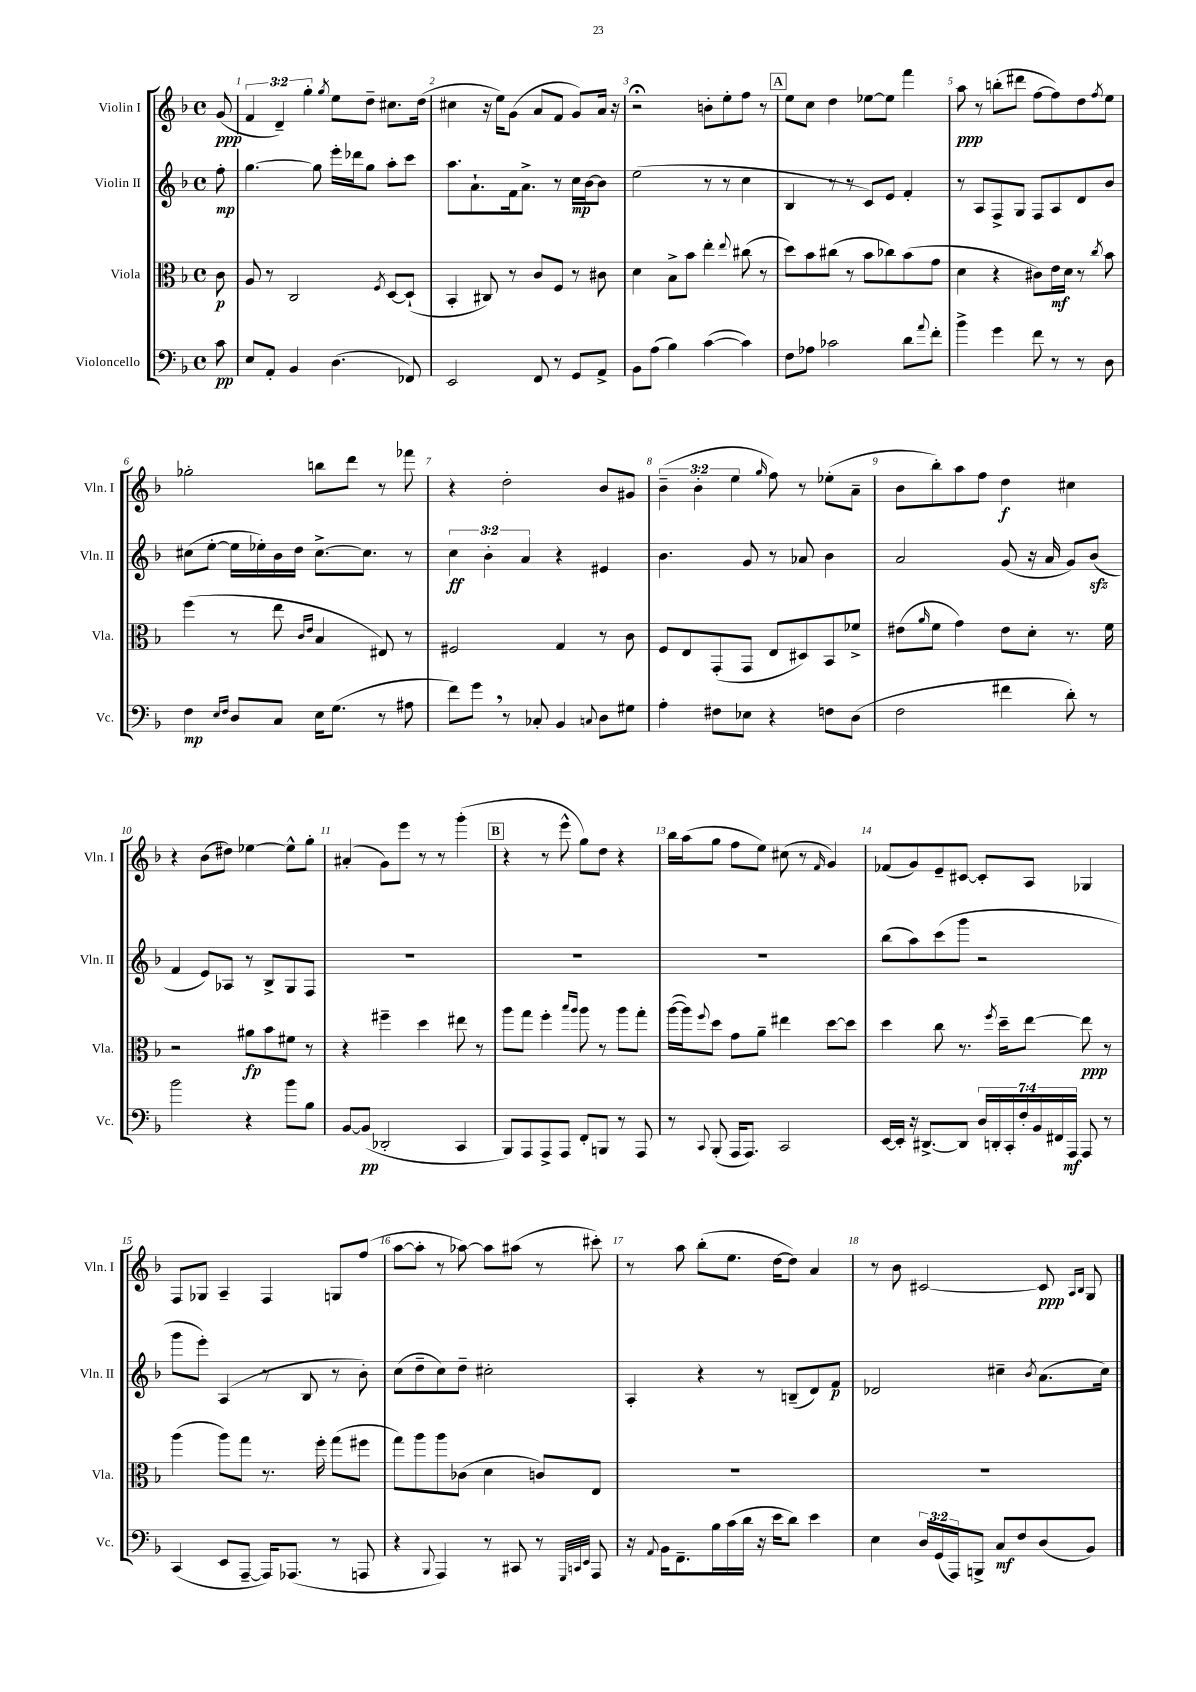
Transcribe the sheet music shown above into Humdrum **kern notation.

**kern	**kern	**kern	**kern
*staff4	*staff3	*staff2	*staff1
*clefF4	*clefC3	*clefG2	*clefG2
*k[b-]	*k[b-]	*k[b-]	*k[b-]
*M4/4	*M4/4	*M4/4	*M4/4
*met(c)	*met(c)	*met(c)	*met(c)
8c\	8c\	8ff'\	(8g/
=	=	=	=
8E/L	8A/	[4.gg\	6f/
8AA'/J	8r	.	.
.	.	.	6d~/)
4BB-/	2C/	.	.
.	.	.	6gg'\
.	.	8gg\]	.
.	.	.	8qgg/
(4.D\	.	16eee'\LL	8ee\L
.	.	16ddd-\J	.
.	.	8gg\J	8dd~\J
.	8qF/	.	.
.	[8D/L	8aa'\L	8.cc#\L
8FF-/)	(8D`/]J	8ccc\J	.
.	.	.	(16dd\Jk
=	=	=	=
2EE/	4BB-'/	8.aa\L	4cc#\
.	.	8.a`\	.
.	8C#/)	.	16r
.	.	.	16ee\LK)
.	8r	16f\k	(8g\J
.	.	8.a^\J	.
8FF/	8c/L	.	8a/L
8r	8F/J	8r	8f/J
8GG/L	8r	16cc\LL	8g/L)
.	.	[16b-\J	.
8AA^/J	8c#\	8b-\]J	16a/Jk
.	.	.	16r
=	=	=	=
8BB-\L	4d\	(2ee\	2r;
(8A\J	.	.	.
4B-\)	8B-^\L	.	.
.	8b-\J	.	.
([4c\	4ee'\	8r	8b'\L
.	.	8r	8ee'\
.	8qqee/	.	.
4c\])	(8cc#\	4cc\	8ff\J
.	8r	.	8r
=	=	=	=
8F\L	8dd\L)	4B-/	8ee\L
8A-\J	8b-\	.	8cc\J
2c-\	(8cc#\J	8r	4dd\
.	8r	8r	.
.	8b-\L	8c/L)	[8ee-\L
.	8cc-\)	8e/J	8ee-\]J
8d\L	(8b-\	4f'/	4fff\
8qqa/	.	.	.
8f'\J	8g\J	.	.
=	=	=	=
4b-^\	4d\	8r	8aa\
.	.	8A/L	8r
4g\	4r	8F^/	(8bb'\L
.	.	8G/J	8ddd#\J
8f\	8c#\L)	8F/L	[8ff\L
8r	16e\L	8A/	8ff\])
.	16d\JJ	.	.
8r	8r	8d/	8dd\
.	8qcc/	.	8qff/
8D\	8b-\	8b-/J	8ee\J
=	=	=	=
4F\	(4ff\	(8cc#\L	2gg-'\
.	.	[8ee'\J	.
16qqE/LL	.	.	.
16qqF/JJ	.	.	.
8D/L	8r	16ee\]LL	.
.	.	16ee-'\)	.
8C/J	8ee\	16b-\	.
.	.	16dd\JJ	.
.	16qqc/LL	.	.
.	16qqe/JJ	.	.
16E\LK	4B-/	[8.cc#^\L	8bb\L
(8.G\J	.	.	.
.	.	.	8ddd\J
.	.	8.cc#\]J	.
8r	8E#/)	.	8r
8A#\	8r	8r	8fff-\
=	=	=	=
8f\L)	2F#/	6cc\	4r
8g\J	.	.	.
.	.	6b-'\	.
8r	.	.	2dd'\
.	.	6a/	.
8C-'/	.	.	.
4BB-/	4G/	4r	.
8qqC/	.	.	.
8D\L	8r	4e#/	8b-/L
8G#\J	8c\	.	8g#/J
=	=	=	=
4A'\	8F/L	4.b-\	(6b-~\
.	8E/	.	.
.	.	.	6b-'\
8F#\L	(8GG'/	.	.
.	.	.	6ee\
8E-\J	8GG/J	8g/	.
.	.	.	16qqgg/
4r	8E/L	8r	8ff\)
.	8D#/)	8a-/	8r
8F\L	8BB-/	4b-\	(8ee-'\L
(8D\J	8f-^/J	.	8a~\J
=	=	=	=
2F\	(8e#\L	2a/	8b-\L
.	16qqa/	.	.
.	8f\J	.	8bb-'\)
.	4g\)	.	8aa\
.	.	.	8ff\J
4f#\	8e#\L	(8g/	4dd\
.	8d'\J	16r	.
.	.	16a/	.
8d'\)	8.r	8g/L)	4cc#\
8r	.	(8b-/J	.
.	16f\	.	.
=	=	=	=
2b-\	2r	4f/	4r
.	.	8e/L)	(8b-\L
.	.	8A-/J	8dd#\J)
4r	8a#\L	8r	[4ee-\
.	8b-\	8B-^/L	.
8b-\L	8f#\J	8G/	8ee-^^\]L
8B-\J	8r	8F/J	8gg'\J
=	=	=	=
[8BB-/L	4r	1r	(4a#'/
(8BB-/]J	.	.	.
2DD-'/	4ff#~\	.	8g\L)
.	.	.	8eee\J
.	4dd\	.	8r
.	.	.	8r
4CC/	8ee#\	.	(4ggg'\
.	8r	.	.
=	=	=	=
8BBB-/L)	8aa\L	1r	4r
8AAA/	8gg\J	.	.
8AAA^/	4ff'\	.	8r
8AAA/J	.	.	8eee^^\
.	16qqbb-/LL	.	.
.	16qqaa/JJ	.	.
8FF'/L	8aa\	.	8gg\L)
8BBB/J	8r	.	8dd\J
8r	8aa\L	.	4r
8AAA/	8gg'\J	.	.
=	=	=	=
8r	([16aa\LL	1r	16bb-\LL
.	16aa\]J)	.	(16aa\J
8qqCC/	8qqff/	.	.
(8BBB-'/	8dd\J	.	8gg\J
16AAA/LK	8g\L	.	8ff\L
8.AAA/J)	.	.	.
.	8a~\J	.	8ee\J)
2CC/	4ee#\	.	(8cc#\
.	.	.	8r
.	.	.	16qqf/
.	[8dd\L	.	4g/)
.	8dd\]J	.	.
=	=	=	=
[16EE/LL	4dd\	(8bb-\L	(8f-/L
16EE'/]JJ	.	.	.
16r	.	8aa\)	8g/)
[8.DD#^/L	.	.	.
.	8cc\	(8ccc\	8e~/
8DD#/]J	8.r	8ggg\J	[8c#/J
28D/LL	.	2r	8c#'/]L
28DD'/	.	.	.
.	8qff/	.	.
.	16dd~\LK	.	.
28CC'/	.	.	.
28F'/	.	.	.
.	[8ee\J	.	8A/J
28BB-/	.	.	.
28FF#/	.	.	.
28AAA/JJ	.	.	.
8AAA/	8ee\]	.	4G-/
8r	8r	.	.
=	=	=	=
(4CC/	(4aa\	8ggg\L	8F/L
.	.	8eee'\J)	8G-/J
8EE/L	8aa\L)	(4A/	4A~/
[8AAA~/J	8gg\J	.	.
16AAA/]LK)	8.r	8r	4F/
(8.AAA-/J	.	.	.
.	.	8B-/	.
.	16ff'\	.	.
8r	(8gg\L	8r	8G/L
8AAA/	8ff#\J	8b-'\)	(8ff/J
=	=	=	=
4r	8gg\L)	(8cc\L	[8aa\L
.	8aa\	8dd~\	8aa'\]J
8qqBBB-/	.	.	.
4AAA/)	8aa\	8cc\)	8r
.	(8c-\J	8dd~\J	[8aa-\)
8r	4d\	2cc#'\	8aa-\]L
8CC#/	.	.	(8aa#\J
8r	8c/L)	.	8r
32qqGGG/LLL	.	.	.
32qqCC/	.	.	.
32qqEE/JJJ	.	.	.
8AAA/	8E/J	.	8ccc#'\)
=	=	=	=
16r	1r	4A'/	8r
8qqAA/	.	.	.
16BB-\LK	.	.	.
8.FF~\	.	.	8aa\
.	.	4r	(8bb-'\L
16B-\L	.	.	.
(16c\	.	.	8.ee\J
16d\JJ	.	.	.
16r	.	8r	.
16e\LK	.	.	[16dd\LK
8d\J)	.	(8B~/L	8dd\]J)
4e\	.	8d/)	4a/
.	.	8f/J	.
=	=	=	=
4E\	1r	2d-/	8r
.	.	.	8b-\
24D/LL	.	.	[2c#/
(24GG/	.	.	.
24AAA/J)	.	.	.
8BBB^/J	.	.	.
8C/L	.	4cc#~\	.
8F/	.	.	.
.	.	8qb-/	.
(8D/	.	(8.a\L	8c#/]
.	.	.	16qqA/LL
.	.	.	16qqB-/JJ
8BB-/J)	.	.	8G/
.	.	16cc#\Jk)	.
==	==	==	==
*-	*-	*-	*-
